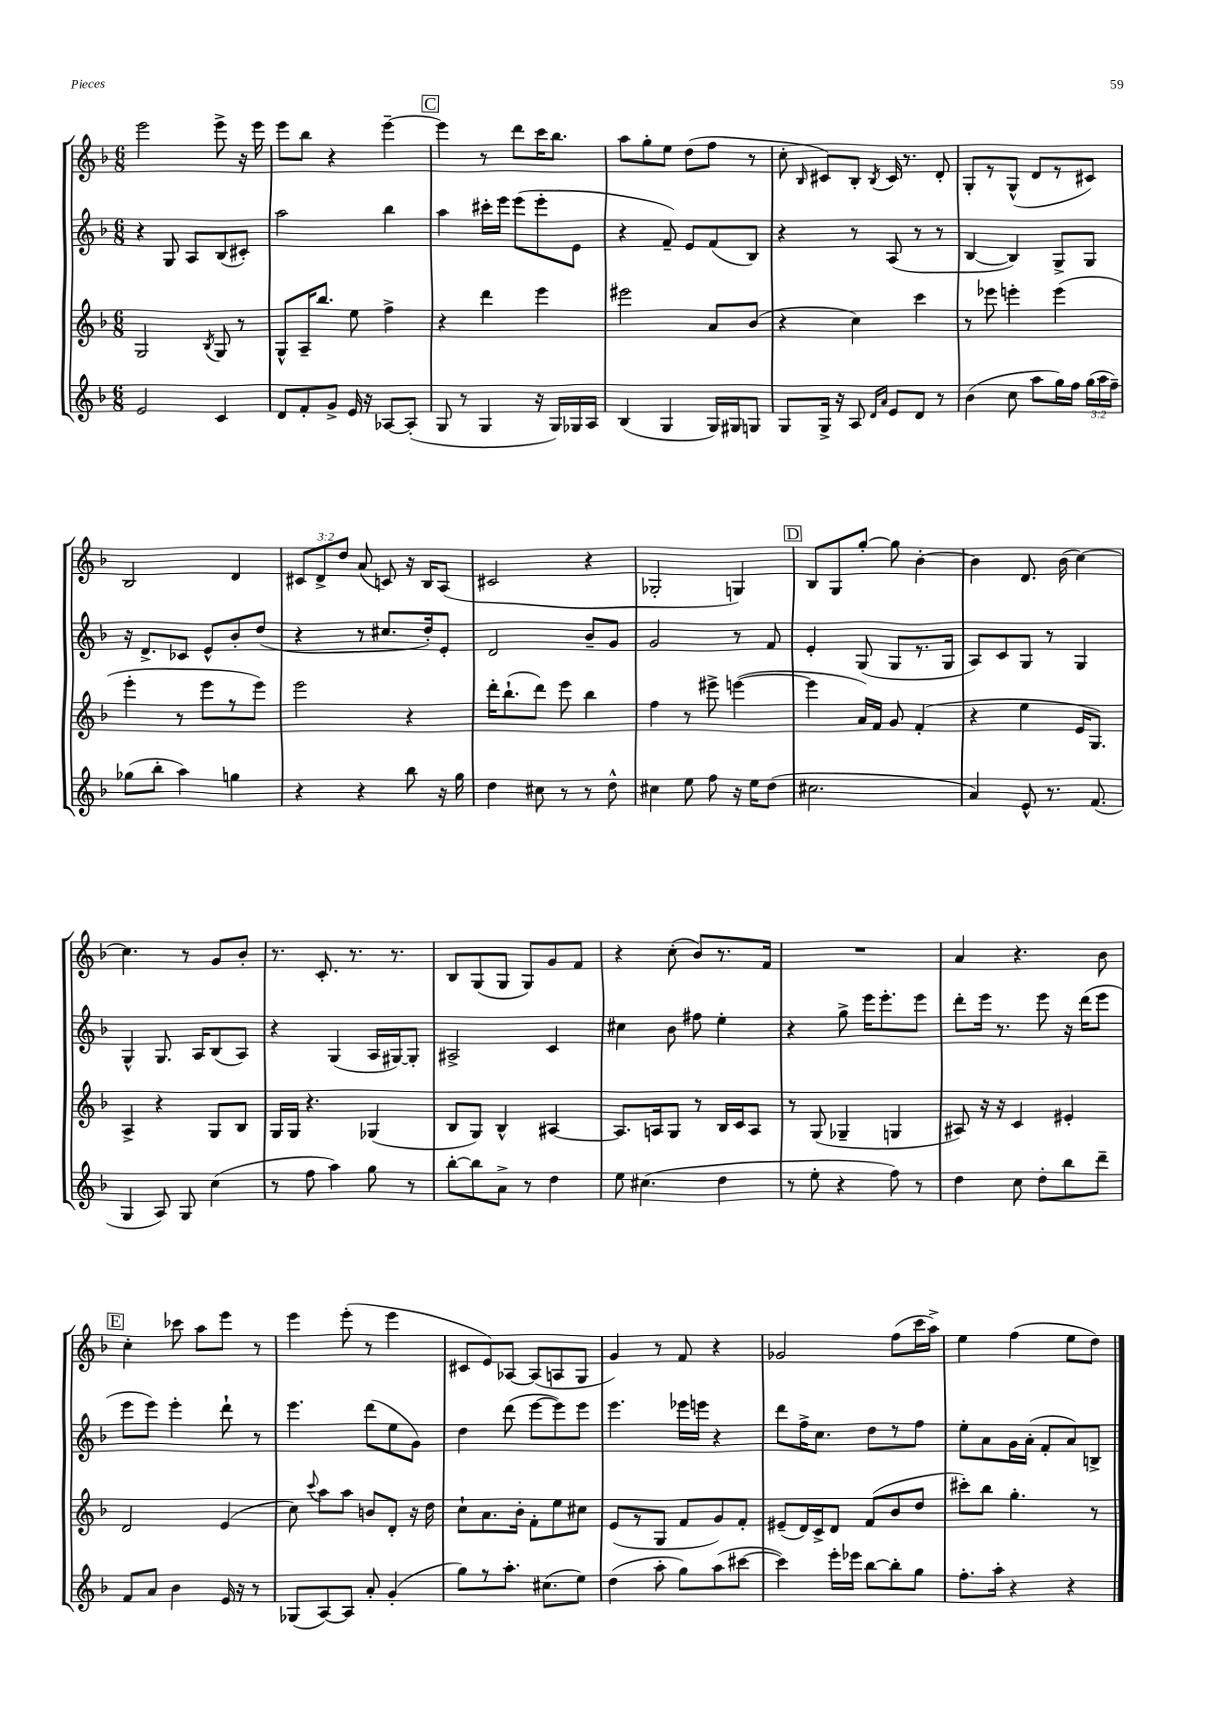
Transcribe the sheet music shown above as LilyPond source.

<<
\new StaffGroup <<
\new Staff = "s0" {
    \clef treble \key f \major \numericTimeSignature \time 6/8 \override Staff.TupletNumber.text = #tuplet-number::calc-fraction-text
    \autoBeamOff e'''2 e'''8-> r16 e'''16 |
    e'''8[ bes''8] r4 e'''4~-- |
    \mark \markup { \box "C" } e'''4 r8 d'''8[ c'''16 bes''8.] |
    a''8[ g''8-. e''8] d''8[( f''8] r8 |
    c''8-. \grace { bes16 } cis'8[) bes8]-. \acciaccatura { bes8 } cis'16 r8. d'8-. |
    g8[-. r8 g8]-^( d'8[ r8 cis'8]) |
    bes2 d'4 |
    \tuplet 3/2 { cis'8[ d'8-> d''8] } a'8( c'8) r16 bes16[ a8]( |
    cis'2 r4 |
    ges2-. g4) |
    \mark \markup { \box "D" } bes8[ g8 g''8]~-. g''8 bes'4~-. |
    bes'4 d'8. bes'16( c''4~) |
    c''4. r8 g'8[ bes'8]-. |
    r8. c'8.-. r8. r8. |
    bes8[ g8( g8] g8[) g'8 f'8] |
    r4 c''8-.( bes'8[) r8. f'16] |
    R2. |
    a'4 r4. bes'8 |
    \mark \markup { \box "E" } c''4-. ces'''8 a''8[ e'''8] r8 |
    e'''4 e'''8-.( r8 e'''4 |
    cis'8[ e'8) aes8]~ aes8[( a8 g8] |
    g'4) r8 f'8 r4 |
    ges'2 f''8[( c'''16 a''16]->) |
    e''4 f''4( e''8[ d''8]) \bar "|." |
}
\new Staff = "s1" {
    \clef treble \key f \major \numericTimeSignature \time 6/8
    \autoBeamOff r4 g8 a8[ bes8( cis'8]-.) |
    a''2 bes''4 |
    \mark \markup { \box "C" } a''4 cis'''16[-. e'''16] e'''8[( e'''8-. e'8] |
    r4 f'8--) e'8[ f'8( bes8]) |
    r4 r8 a8( r8 r8 |
    bes4~ bes4) g8[-> g8] |
    r16 d'8.[-> ces'8] e'8[-^ bes'8-. d''8]( |
    r4 r8 cis''8.[ d''16-.) e'8]-. |
    d'2 bes'8[-- g'8] |
    g'2 r8 f'8 |
    \mark \markup { \box "D" } e'4-. g8( g8[ r8. g16] |
    a8[) c'8 g8] r8 g4 |
    g4-^ g8. a16[ bes8( a8]) |
    r4 g4( a16[ gis16~) gis8]-. |
    ais2-> c'4 |
    cis''4 bes'8 fis''8 e''4-. |
    r4 g''8-> e'''16[ e'''8.-. e'''8] |
    d'''8[-. e'''16] r8. e'''8 r16 d'''16[( e'''8] |
    \mark \markup { \box "E" } e'''8[ e'''8]) e'''4-. d'''8-! r8 |
    e'''4. d'''8[( e''8 g'8]) |
    d''4 d'''8( e'''8[~ e'''8) e'''8] |
    e'''4. ees'''16[ e'''16] r4 |
    d'''8[ f''16-> c''8.] d''8[ r8 f''8] |
    e''8[-. a'8 g'16 a'16]-.( f'8[-. a'8) b8]-> \bar "|." |
}
\new Staff = "s2" {
    \clef treble \key f \major \numericTimeSignature \time 6/8
    \autoBeamOff g2 \acciaccatura { bes8 } g8 r8 |
    g8[-^ a16-- bes''8.] e''8 f''4-> |
    \mark \markup { \box "C" } r4 d'''4 e'''4 |
    eis'''2 a'8[ bes'8]( |
    r4 c''4) c'''4 |
    r8 ees'''8 e'''4-. e'''4( |
    e'''4-. r8 e'''8[ r8 e'''8]) |
    e'''2 r4 |
    d'''16[-. bes''8.-!( d'''8]) e'''8 bes''4 |
    f''4 r8 eis'''8-> e'''4~( |
    \mark \markup { \box "D" } e'''4 a'16[) f'16] g'8 f'4-.( |
    r4 e''4 e'16[ g8.]) |
    a4-> r4 g8[ bes8] |
    g16[ g16] r4. ges4( |
    bes8[ g8]) bes4-^ ais4~ |
    ais8.[ a16 g8] r8 bes16[ c'16 a8] |
    r8 g8( ges4-- g4 |
    ais8) r16 r16 c'4 eis'4-. |
    \mark \markup { \box "E" } d'2 e'4( |
    c''8) \appoggiatura { c'''8 } a''8[ a''8] b'8[ d'8]-. r16 d''16 |
    c''8[-! a'8. bes'16]-. f'8[-. e''8 cis''8] |
    e'8[( r8 g8] f'8[ g'8) f'8]-. |
    eis'8[--( d'16) c'16-> d'8] f'8[( bes'8 d''8] |
    cis'''8[-.) bes''8] g''4.-. r8 \bar "|." |
}
\new Staff = "s3" {
    \clef treble \key f \major \numericTimeSignature \time 6/8 \override Staff.TupletNumber.text = #tuplet-number::calc-fraction-text
    \autoBeamOff e'2 c'4 |
    d'8[ f'8-. g'8]-> e'16 r16 aes8[~ aes8]-.( |
    \mark \markup { \box "C" } g8 r8 g4 r16 g16[) ges16 a16] |
    bes4( g4 g16[) gis16 g8] |
    g8[ g16]-> r16 a8 \grace { d'16[ a'16] } e'8[ d'8] r8 |
    bes'4( c''8 a''8[ g''16) f''16] \tuplet 3/2 { g''16[( a''16 f''16]--) } |
    ges''8[( bes''8]-. a''4) g''4 |
    r4 r4 bes''8 r16 g''16 |
    d''4 cis''8 r8 r8 d''8-^ |
    cis''4 e''8 f''8 r16 e''16[ d''8]( |
    \mark \markup { \box "D" } cis''2. |
    a'4) e'8-^ r8. f'8.( |
    g4 a8) g8 c''4( |
    r8 f''8 a''4) g''8 r8 |
    bes''8[~-. bes''8 a'8]-> r8 d''4 |
    e''8 cis''4.( d''4 |
    r8 e''8-. r4 f''8) r8 |
    d''4 c''8 d''8[-. bes''8 d'''8]-- |
    \mark \markup { \box "E" } f'8[ a'8] bes'4 e'16 r16 r8 |
    ges8[( a8~) a8] a'8-. g'4-.( |
    g''8[) r8 a''8.]-. cis''8.[( e''8]) |
    d''4( a''8-. g''8[) a''8( cis'''8]~ |
    cis'''4) e'''16[-. ees'''16] bes''8[~ bes''8-. g''8] |
    f''8.[-. a''16]-. r4 r4 \bar "|." |
}
>>
>>
\layout { \context { \Score \remove "Bar_number_engraver" } }
